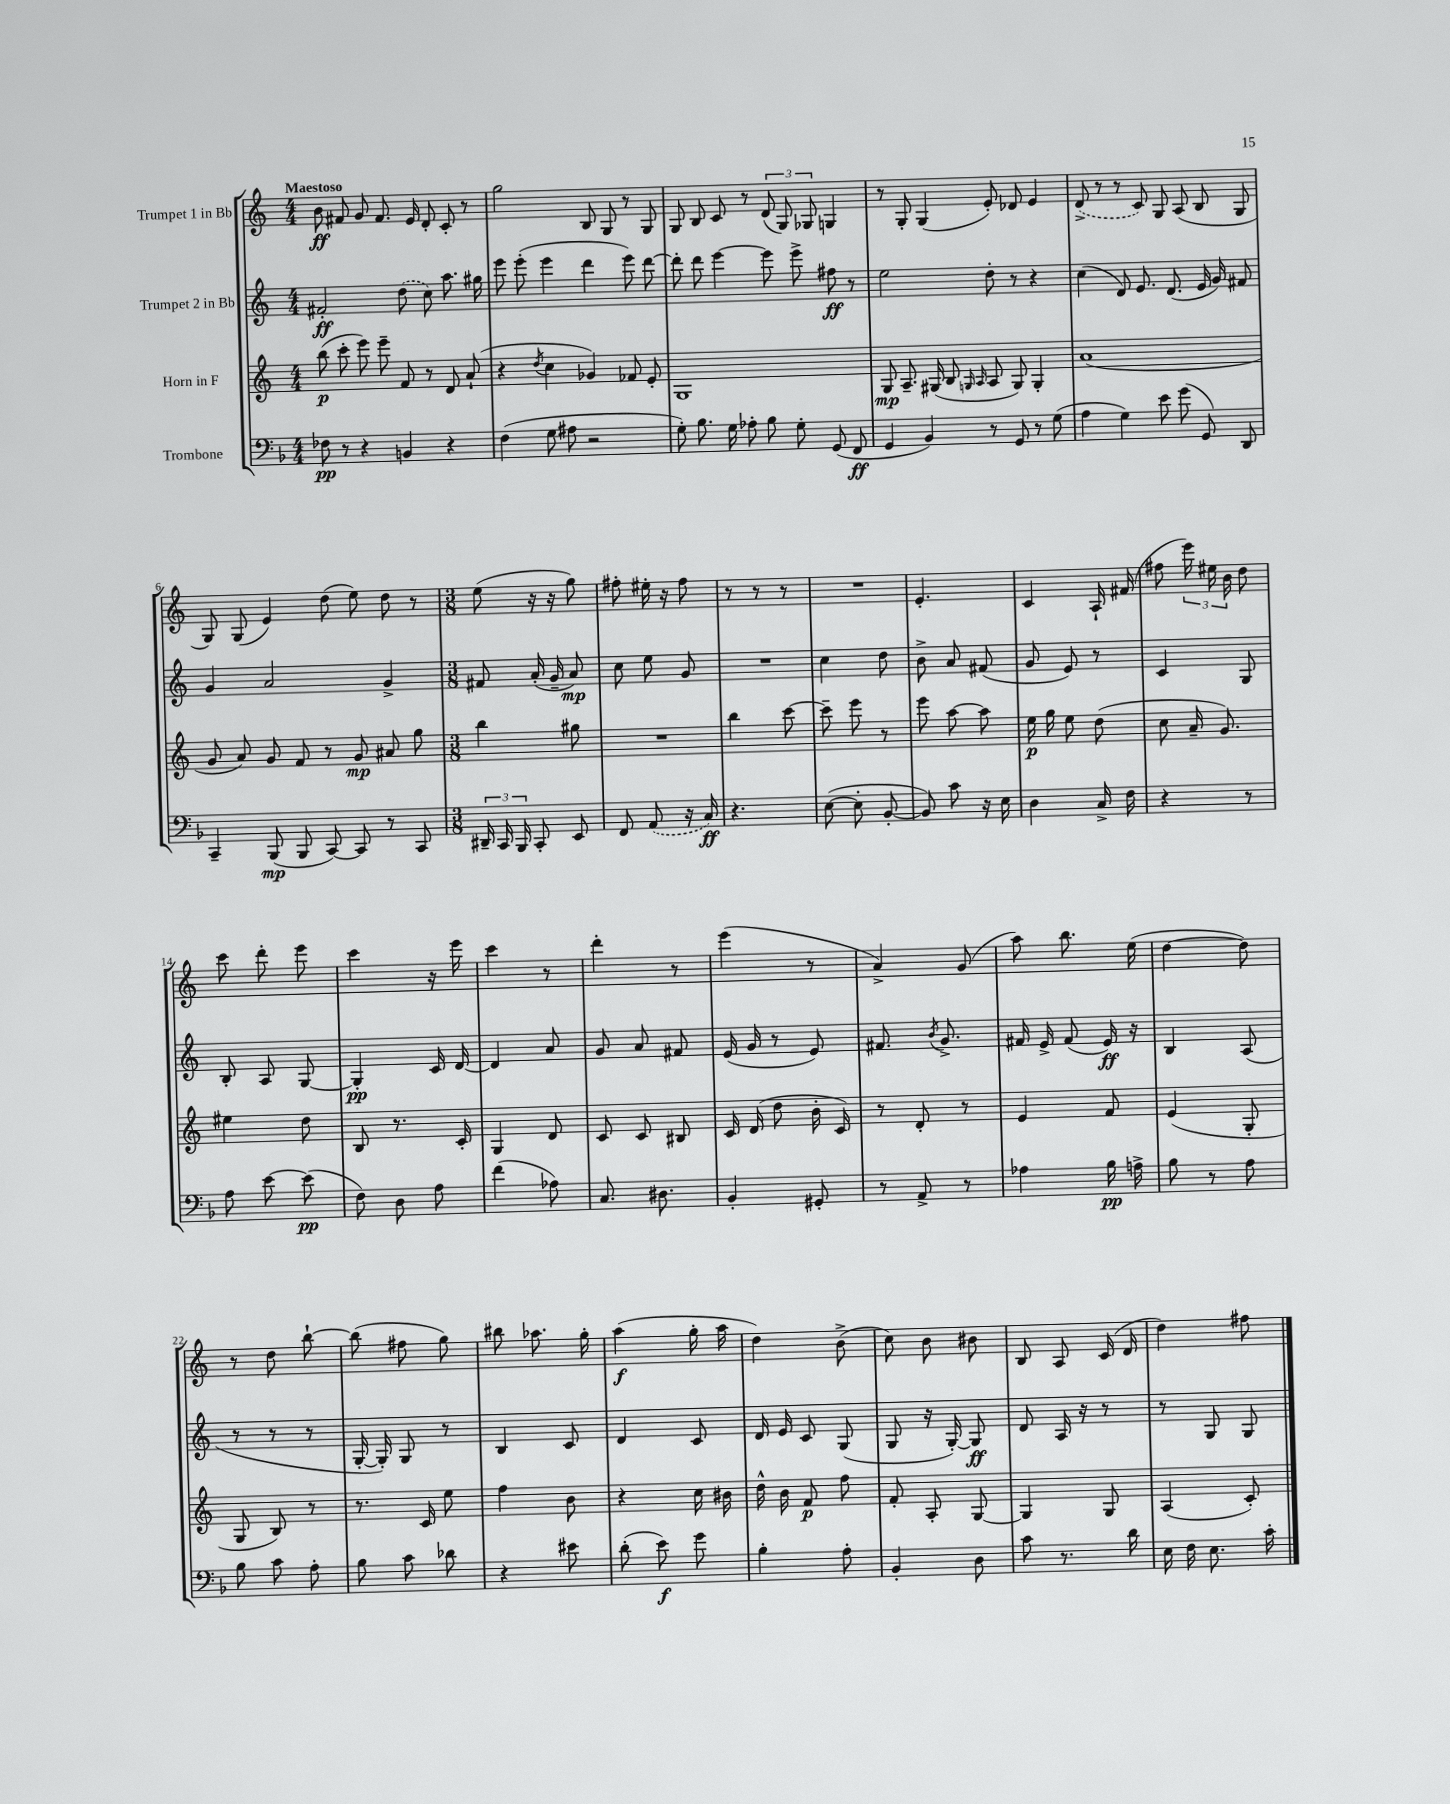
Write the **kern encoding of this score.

**kern	**dynam	**kern	**dynam	**kern	**dynam	**kern	**dynam
*part4	*part4	*part3	*part3	*part2	*part2	*part1	*part1
*staff4	*staff4	*staff3	*staff3	*staff2	*staff2	*staff1	*staff1
*I"Trombone	*	*I"Horn in F	*	*I"Trumpet 2 in Bb	*	*I"Trumpet 1 in Bb	*
*clefF4	*	*clefG2	*	*clefG2	*	*clefG2	*
*k[b-]	*	*k[]	*	*k[]	*	*k[]	*
*M4/4	*	*M4/4	*	*M4/4	*	*M4/4	*
=1	=1	=1	=1	=1	=1	=1	=1
!	!	!	!	!	!	!LO:TX:a:B:t=Maestoso	!
8F-X\	pp	(8bb\	p	2f#X'/	ff	8b\	ff
8r	.	8ccc'\	.	.	.	8f#X/	.
4r	.	8eee\)	.	.	.	8g/	.
.	.	8eee~\	.	.	.	8.f#/	.
4BBn/	.	8f/	.	(8dd\	.	.	.
.	.	.	.	.	.	16e/	.
.	.	8r	.	8cc\)	.	8d'/	.
4r	.	8d/	.	8.aa\	.	8c'/	.
.	.	(8a`/	.	.	.	8r	.
.	.	.	.	16gg#X\	.	.	.
=2	=2	=2	=2	=2	=2	=2	=2
(4F\	.	4r	.	8eee\	.	2gg\	.
.	.	.	.	(8eee'\	.	.	.
.	.	8qdd/	.	.	.	.	.
8G\	.	4cc\	.	4eee\	.	.	.
8A#X\	.	.	.	.	.	.	.
2r	.	4g-X/)	.	4ddd\	.	8B/	.
.	.	.	.	.	.	8G/	.
.	.	8f-X/	.	8eee\)	.	8r	.
.	.	8e'/	.	[8ddd\	.	8G/	.
=3	=3	=3	=3	=3	=3	=3	=3
8G'\)	.	1G	.	8ddd'\]	.	8G/	.
8.B-\	.	.	.	8ddd\	.	8B/	.
.	.	.	.	[4eee\	.	8c/	.
16G\	.	.	.	.	.	.	.
8A-X'\	.	.	.	.	.	8r	.
8B-\	.	.	.	8eee\]	.	(12d/	.
.	.	.	.	.	.	12G/)	.
8G'\	.	.	.	8eee^\	.	.	.
.	.	.	.	.	.	12G-X/	.
(8GG/	.	.	.	8ff#X\	ff	4Gn/	.
8FF/	ff	.	.	8r	.	.	.
=4	=4	=4	=4	=4	=4	=4	=4
4GG/	.	8G/	mp	2ee\	.	8r	.
.	.	8.A~/	.	.	.	8G'/	.
4BB-/)	.	.	.	.	.	(4G/	.
.	.	(16G#X/	.	.	.	.	.
.	.	8B/	.	.	.	.	.
.	.	16qqGn/	.	.	.	.	.
.	.	16qqA/	.	.	.	.	.
8r	.	8A/	.	8dd'\	.	8e'/)	.
8GG/	.	8G/)	.	8r	.	8d-X/	.
8r	.	4G'/	.	4r	.	4e/	.
(8G\	.	.	.	.	.	.	.
=5	=5	=5	=5	=5	=5	=5	=5
4A\	.	(1a	.	(4cc\	.	(8d^/	.
.	.	.	.	.	.	8r	.
4G\)	.	.	.	8d/)	.	8r	.
.	.	.	.	8.e/	.	8c/)	.
8e\	.	.	.	.	.	8G/	.
.	.	.	.	(8.d/	.	.	.
(8g\	.	.	.	.	.	(8A/	.
8GG/)	.	.	.	16e/	.	8B/	.
.	.	.	.	16g/)	.	.	.
8DD/	.	.	.	8f#X/	.	8G/	.
!!LO:LB:g=z
=6	=6	=6	=6	=6	=6	=6	=6
4CC~/	.	8g/	.	4g/	.	8G/)	.
.	.	8a/)	.	.	.	(8G/	.
(8BBB-/	mp	8g/	.	2a/	.	4e/)	.
8BBB-/	.	8f/	.	.	.	.	.
[8CC/)	.	8r	.	.	.	(8dd\	.
8CC/]	.	8g/	mp	.	.	8ee\)	.
8r	.	8a#X/	.	4g^/	.	8dd\	.
8CC/	.	8gg\	.	.	.	8r	.
=7	=7	=7	=7	=7	=7	=7	=7
*M3/8	*	*M3/8	*	*M3/8	*	*M3/8	*
24DD#X~/	.	4bb\	.	8f#X/	.	(8ee\	.
24CC/	.	.	.	.	.	.	.
24BBB-/	.	.	.	.	.	.	.
8CC'/	.	.	.	(16a'/	.	16r	.
.	.	.	.	16g~/	.	16r	.
8EE/	.	8gg#X\	.	8a/)	mp	8gg\)	.
=8	=8	=8	=8	=8	=8	=8	=8
8FF/	.	4.r	.	8cc\	.	8ff#X'\	.
(8AA/	.	.	.	8ee\	.	16ee#X'\	.
.	.	.	.	.	.	16r	.
16r	.	.	.	8g/	.	8ff#\	.
16C/)	ff	.	.	.	.	.	.
=9	=9	=9	=9	=9	=9	=9	=9
4.r	.	4bb\	.	4.r	.	8r	.
.	.	.	.	.	.	8r	.
.	.	[8ccc\	.	.	.	8r	.
=10	=10	=10	=10	=10	=10	=10	=10
([8E\	.	8ccc~\]	.	4cc\	.	4.r	.
8E'\]	.	8eee\	.	.	.	.	.
[8BB-'/	.	8r	.	8dd\	.	.	.
=11	=11	=11	=11	=11	=11	=11	=11
8BB-/])	.	8eee\	.	8b^\	.	4.e'/	.
8c\	.	[8aa\	.	8a/	.	.	.
16r	.	8aa\]	.	(8f#X/	.	.	.
16E\	.	.	.	.	.	.	.
=12	=12	=12	=12	=12	=12	=12	=12
4D\	.	16ee\	p	8g/	.	4c/	.
.	.	16gg\	.	.	.	.	.
.	.	8ee\	.	8e/)	.	.	.
16C^/	.	(8dd\	.	8r	.	16A`/	.
16F\	.	.	.	.	.	(16f#X/	.
=13	=13	=13	=13	=13	=13	=13	=13
4r	.	8cc\	.	4c/	.	8ff#X\	.
.	.	16a~/	.	.	.	24eee\)	.
.	.	.	.	.	.	24ee#X\	.
.	.	8.g/)	.	.	.	.	.
.	.	.	.	.	.	24b\	.
8r	.	.	.	8G/	.	8dd\	.
!!LO:LB:g=z
=14	=14	=14	=14	=14	=14	=14	=14
8A\	.	4ee#X\	.	8B'/	.	8ccc\	.
[8e\	.	.	.	8A/	.	8ddd'\	.
(8e\]	pp	8dd\	.	[8G/	.	8eee\	.
=15	=15	=15	=15	=15	=15	=15	=15
8F\)	.	8B/	.	4G'/]	pp	4ccc\	.
8D\	.	8.r	.	.	.	.	.
8A\	.	.	.	16c/	.	16r	.
.	.	16c'/	.	[16d/	.	16eee\	.
=16	=16	=16	=16	=16	=16	=16	=16
(4f\	.	4G/	.	4d/]	.	4ccc\	.
8A-X\)	.	8d/	.	8a/	.	8r	.
=17	=17	=17	=17	=17	=17	=17	=17
8.C/	.	8c/	.	8g/	.	4ddd'\	.
.	.	8c/	.	8a/	.	.	.
8.D#X\	.	.	.	.	.	.	.
.	.	8B#X/	.	8f#X/	.	8r	.
=18	=18	=18	=18	=18	=18	=18	=18
4BB-'/	.	16c/	.	(16e/	.	(4eee\	.
.	.	(16d/	.	16g/	.	.	.
.	.	8dd\	.	8r	.	.	.
8GG#X'/	.	16b'\	.	8e/)	.	8r	.
.	.	16c/)	.	.	.	.	.
=19	=19	=19	=19	=19	=19	=19	=19
8r	.	8r	.	8.f#X/	.	4a^/)	.
8AA^/	.	8d'/	.	.	.	.	.
.	.	.	.	8qb/	.	.	.
.	.	.	.	8.g^/	.	.	.
8r	.	8r	.	.	.	(8g/	.
=20	=20	=20	=20	=20	=20	=20	=20
4A-X\	.	4e/	.	16f#X/	.	8aa\)	.
.	.	.	.	16e^/	.	.	.
.	.	.	.	(8f#/	.	8.bb\	.
16B-\	pp	8f/	.	16e/)	ff	.	.
16An^\	.	.	.	16r	.	(16ee\	.
=21	=21	=21	=21	=21	=21	=21	=21
8B-\	.	(4e/	.	4B/	.	[4dd\	.
8r	.	.	.	.	.	.	.
8A\	.	8G'/	.	(8A/	.	8dd\])	.
!!LO:LB:g=z
=22	=22	=22	=22	=22	=22	=22	=22
8B-\	.	8G/	.	8r	.	8r	.
8c\	.	8B/)	.	8r	.	8dd\	.
8A'\	.	8r	.	8r	.	[8bb`\	.
=23	=23	=23	=23	=23	=23	=23	=23
8B-\	.	8.r	.	[16G'/	.	(8bb\]	.
.	.	.	.	16G'/])	.	.	.
8c\	.	.	.	8G/	.	8ff#X\	.
.	.	16c/	.	.	.	.	.
8d-X\	.	8ee\	.	8r	.	8gg\)	.
=24	=24	=24	=24	=24	=24	=24	=24
4r	.	4ff\	.	4B/	.	8bb#X\	.
.	.	.	.	.	.	8.aa-X\	.
8e#X\	.	8b\	.	8c/	.	.	.
.	.	.	.	.	.	16gg'\	.
=25	=25	=25	=25	=25	=25	=25	=25
(8d'\	.	4r	.	4d/	.	(4aa\	f
8e\)	f	.	.	.	.	.	.
8g\	.	16cc\	.	8c/	.	16gg'\	.
.	.	16b#X\	.	.	.	16aa\	.
=26	=26	=26	=26	=26	=26	=26	=26
4B-'\	.	16dd^^\	.	16d/	.	4dd\)	.
.	.	16b\	.	16e/	.	.	.
.	.	8f/	p	8c/	.	.	.
8A'\	.	8ff\	.	(8G/	.	(8b^\	.
=27	=27	=27	=27	=27	=27	=27	=27
4BB-'/	.	8f'/	.	8G/	.	8cc\)	.
.	.	8A'/	.	16r	.	8b\	.
.	.	.	.	[16G'/)	.	.	.
8D\	.	[8G/	.	8G/]	ff	8b#X\	.
=28	=28	=28	=28	=28	=28	=28	=28
8c\	.	4G/]	.	8d/	.	8B/	.
8.r	.	.	.	16A/	.	8A/	.
.	.	.	.	16r	.	.	.
.	.	8G/	.	8r	.	(16c/	.
16d\	.	.	.	.	.	16d/	.
=29	=29	=29	=29	=29	=29	=29	=29
16E\	.	(4A/	.	8r	.	4dd\)	.
16F\	.	.	.	.	.	.	.
8.E\	.	.	.	8G/	.	.	.
.	.	8c'/)	.	8G/	.	8ff#X\	.
16c'\	.	.	.	.	.	.	.
==	==	==	==	==	==	==	==
*-	*-	*-	*-	*-	*-	*-	*-
